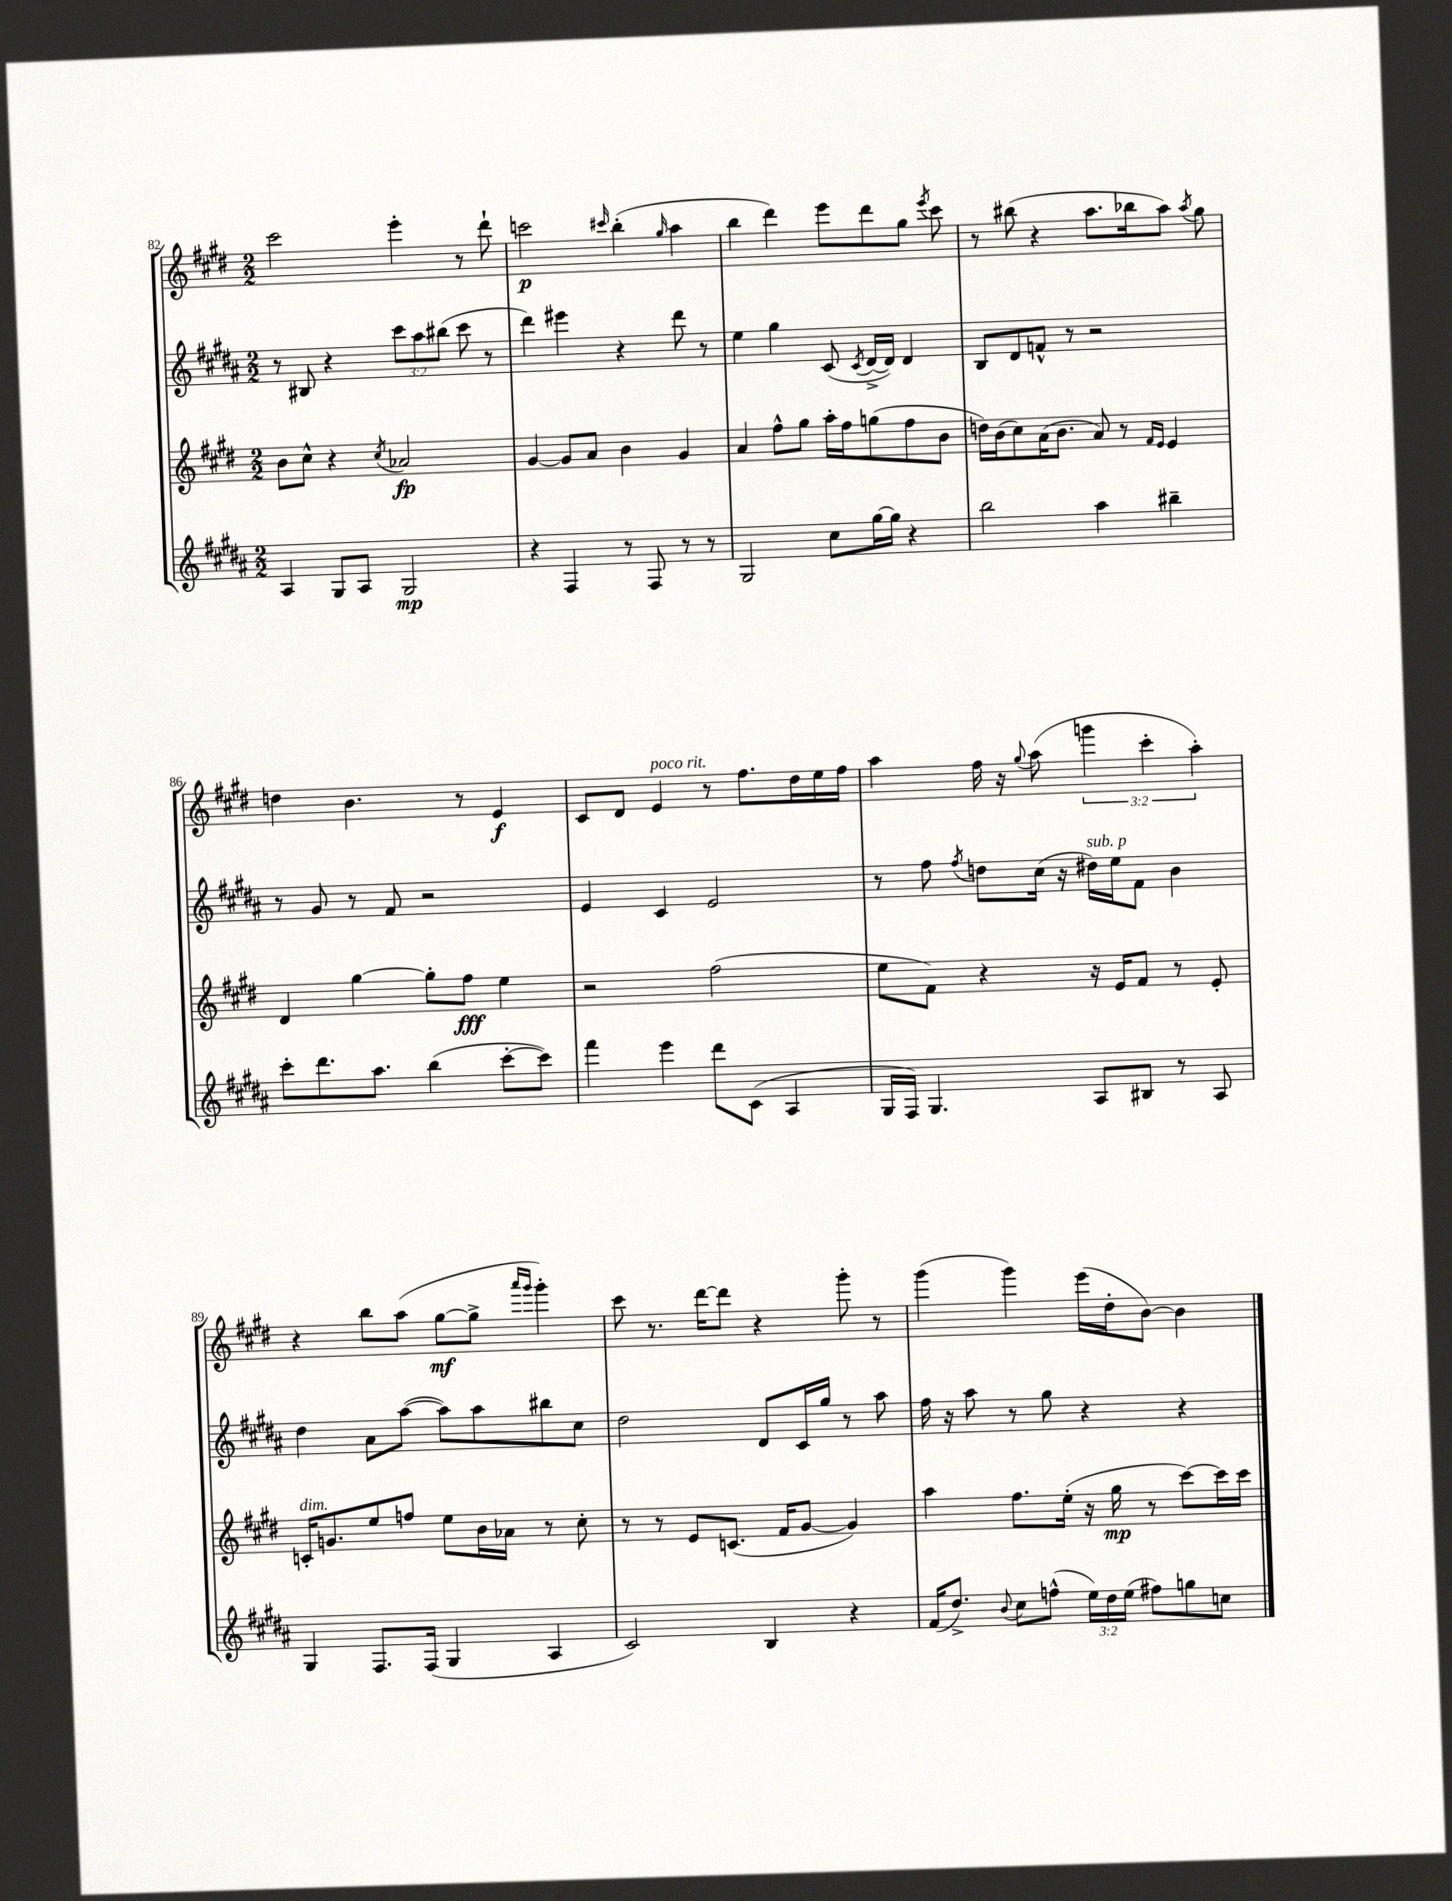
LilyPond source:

<<
\new StaffGroup <<
\new Staff = "s0" {
    \clef treble \key e \major \numericTimeSignature \time 2/2 \override Staff.TupletNumber.text = #tuplet-number::calc-fraction-text
    \autoBeamOff cis'''2 e'''4-. r8 dis'''8-! |
    c'''2\p \grace { cis'''16 } b''4-.( \grace { gis''16 } a''4 |
    b''4 dis'''4) e'''8[ dis'''8 gis''8] \acciaccatura { e'''8 } cis'''8 |
    r8 bis''8( r4 a''8.[ bes''16 a''8]) \acciaccatura { a''8 } gis''8 |
    d''4 b'4. r8 e'4\f |
    cis'8[ dis'8] e'4^\markup { \italic "poco rit." } r8 fis''8.[ dis''16 e''16 fis''16] |
    a''4 fis''16 r16 \appoggiatura { gis''8 } a''8( \tuplet 3/2 { g'''4 cis'''4-. a''4-.) } |
    r4 b''8[ a''8]( gis''8[~\mf gis''8]-> \grace { a'''16[ gis'''16] } gis'''4-.) |
    cis'''8 r8. dis'''16[~ dis'''8] r4 gis'''8-. r8 |
    gis'''4( gis'''4) e'''16[( dis''16-. b'8]~) b'4 \bar "|." |
}
\new Staff = "s1" {
    \clef treble \key b \major \numericTimeSignature \time 2/2 \override Staff.TupletNumber.text = #tuplet-number::calc-fraction-text
    \autoBeamOff r8 bis8 r4 \tuplet 3/2 { cis'''8[ ais''8 bis''8]( } cis'''8 r8 |
    dis'''4) eis'''4 r4 dis'''8 r8 |
    e''4 gis''4 cis'8( \acciaccatura { cis'8 } dis'16[~-> dis'16]) dis'4 |
    b8[ dis'8 f'8]-^ r8 r2 |
    r8 gis'8 r8 fis'8 r2 |
    e'4 cis'4 e'2 |
    r8 fis''8 \acciaccatura { fis''8 } d''8[ cis''16]( r16 dis''16[^\markup { \italic "sub. p" }) e''16 fis'8] b'4 |
    dis''4 ais'8[ ais''8]~( ais''8[) ais''8 bis''8 cis''8] |
    dis''2 dis'8[ cis'16 gis''16] r8 ais''8 |
    fis''16 r16 ais''8 r8 gis''8 r4 r4 \bar "|." |
}
\new Staff = "s2" {
    \clef treble \key e \major \numericTimeSignature \time 2/2
    \autoBeamOff b'8[ cis''8]-^ r4 \acciaccatura { cis''8 } aes'2\fp |
    gis'4~ gis'8[ a'8] b'4 gis'4 |
    a'4 fis''8[-^ gis''8] a''16[-. fis''16 g''8( fis''8 b'8] |
    d''16[) b'16( cis''8) a'16( b'8.] a'8) r8 \grace { fis'16[ e'16] } e'4 |
    dis'4 gis''4~ gis''8[-. fis''8]\fff e''4 |
    r2 fis''2( |
    e''8[ fis'8]) r4 r16 e'16[ fis'8] r8 e'8-. |
    c'16[-.^\markup { \italic "dim." } g'8. e''8 f''8] e''8[ b'16 aes'16] r8 cis''8-. |
    r8 r8 e'8[ c'8.]( fis'16[ gis'8]~ gis'4) |
    a''4 fis''8.[ e''16]-.( r16 gis''16\mp r8 cis'''8[~) cis'''16 cis'''16] \bar "|." |
}
\new Staff = "s3" {
    \clef treble \key b \major \numericTimeSignature \time 2/2 \override Staff.TupletNumber.text = #tuplet-number::calc-fraction-text
    \autoBeamOff ais4 gis8[ ais8] gis2\mp |
    r4 fis4 r8 fis8 r8 r8 |
    gis2 cis''8[ gis''16~ gis''16] r4 |
    b''2 ais''4 bis''4-- |
    cis'''8[-. dis'''8. ais''8.] b''4( cis'''8[~-. cis'''8]) |
    fis'''4 e'''4 dis'''8[ cis'8]( ais4 |
    gis16[ fis16]) gis4. ais8[ bis8] r8 ais8 |
    gis4 fis8.[ fis16]( gis4 ais4 |
    cis'2) b4 r4 |
    fis'16[( dis''8.]->) \appoggiatura { b'8 } cis''8[ f''8]-^( \tuplet 3/2 { e''16[) dis''16 e''16]( } fis''8[) g''8 c''8] \bar "|." |
}
>>
>>
\layout { \context { \Score currentBarNumber = #82 } }
